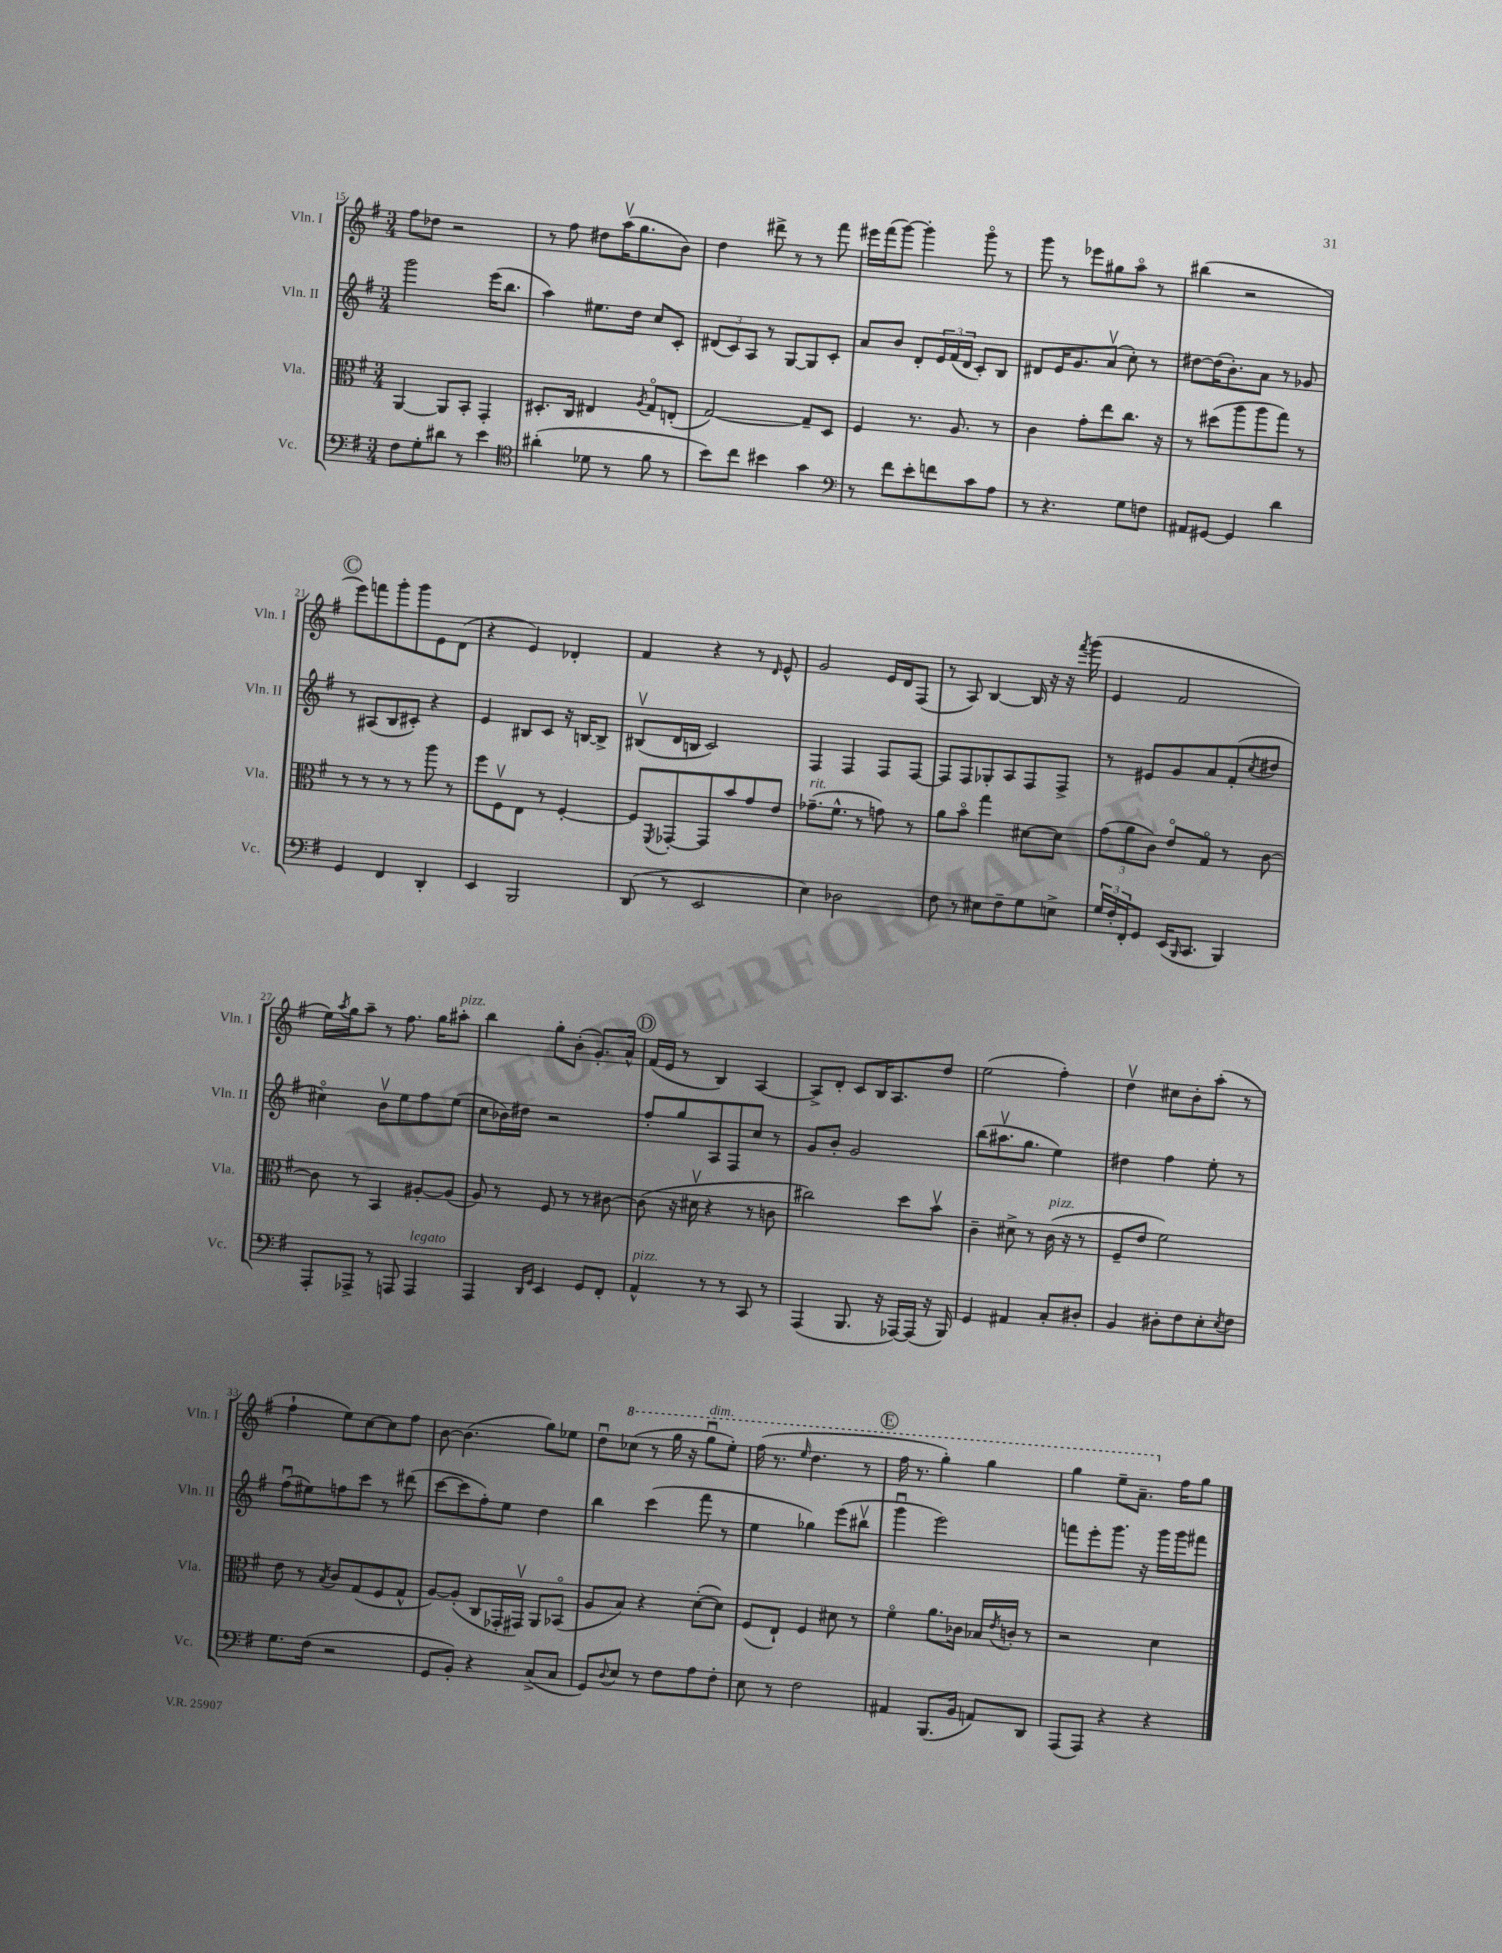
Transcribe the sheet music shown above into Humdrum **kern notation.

**kern	**kern	**kern	**kern
*staff4	*staff3	*staff2	*staff1
*clefF4	*clefC3	*clefG2	*clefG2
*k[f#]	*k[f#]	*k[f#]	*k[f#]
*M3/4	*M3/4	*M3/4	*M3/4
8F#	[4AA	2ggg	8ff#
8G'	.	.	8dd-
8d#	8AA]	.	2r
8r	8BB'	.	.
4e	4GG'	(16eee	.
.	.	8.bb	.
=	=	=	=
*clefC4	*	*	*
(4a#'	8.D#'	4aa)	8r
.	.	.	8ff#
.	16C	.	.
8d-	4E#	8.ee#	8dd#
8r	.	.	(16aav
.	.	16dd	8.gg
.	8qA	.	.
8f#	8Go	8cc	.
8r	(8E'	8c'	8b)
=	=	=	=
8b)	[2G)	(12d#	4dd
.	.	12c)	.
8cc	.	.	.
.	.	12A	.
4b#	.	8r	8ddd#^
.	.	[8G	8r
4g	8G~]	8G]	8r
.	8D	8c'	8fff#
=	=	=	=
*clefF4	*	*	*
8r	4F#	8a	16eee#
.	.	.	(16fff#
8f#	.	8b	[8ggg)
8e'	8.r	8d'	4ggg']
8f	.	24e	.
.	.	(24f#	.
.	8.A	.	.
.	.	24d	.
8c	.	8c')	8gggo
8A	8r	8B	8r
=	=	=	=
8r	4c	8d#	8ggg
4.r	.	16e	8r
.	.	8.g	.
.	8g'	.	8eee-
.	8ee	(8av	8gg#
8G	8.cc	8cc')	8aao
8F	.	8r	8r
.	16r	.	.
=	=	=	=
8AA#	8r	[8dd#	(4bb#
[8GG#	(8dd#	(16dd#]	.
.	.	8.b')	.
4GG#]	8aa	.	2r
.	8aa	8a	.
4d	8gg)	8r	.
.	8r	8g-	.
=	=	=	=
4GG	8r	8r	8eee)
.	8r	(8A#	8fff
4FF#	8r	8B	8ggg'
.	8r	8c#')	8ggg
4DD'	8aa	4r	8e
.	8r	.	(8d
=	=	=	=
4EE	8ff#	4e	4r
.	8F#v	.	.
2BBB	8E	8B#	4e)
.	8r	8c	.
.	[4F#'	16r	4d-'
.	.	[16B	.
.	.	8B^]	.
=	=	=	=
(8DD	8F#]	(8B#v	4f#
.	8qFF#	.	.
8r	[8GG-'	16d	.
.	.	16B	.
2EE	8GG-]	2c)	4r
.	8b	.	.
.	8g	.	8r
.	.	.	16qqd
.	8e	.	8e^^
=	=	=	=
4E)	(8.g-~	4F#	2g
.	8.f#^^	.	.
2D-	.	4F#	.
.	8r	.	.
.	8g)	8F#	16e
.	.	.	16d
.	8r	[8F#	(8F#
=	=	=	=
8F#	8a	8F#]	8r
8r	8bo	8F#	8A)
8E#	4gg	8G-'	[4B
8F#~	.	8A	.
8G	[8d#	8F#	16B]
.	.	.	16r
8E^	8d#]	8F#^	16r
.	.	.	8qfff#
.	.	.	(16ggg
=	=	=	=
24G	(12g	8r	4e
24F#'	.	.	.
24FF#'	12a	.	.
8GG	.	8e#	.
.	12c)	.	.
(16EE	8eo	8g	2f#
16qqBBB	.	.	.
8.CC	.	.	.
.	8Go	8a	.
4BBB)	8r	(8f#'	.
.	.	8qcc	.
.	[8c	8dd#	.
=	=	=	=
8AAA'	8c]	4cc#o)	16ee)
.	.	.	8qaa
.	.	.	16gg
8AAA-^	8r	.	8aa~
8r	4BB	8bv	8r
8AAA	.	8ee	8.ff#
4AAA	[8A#'	8ff#	.
.	.	.	16gg
.	(8A#]	(8ee	8aa#'
=	=	=	=
4AAA	8A)	8cc	4bb
.	8r	16b-)	.
.	.	16dd#	.
16qqDD	.	.	.
16qqGG	.	.	.
4EE	8F#	2r	8gg'
.	8r	.	(8b'
8GG	8r	.	8.g')
8FF#'	[8c#	.	.
.	.	.	16a^^
=	=	=	=
4AA^^	(8c#]	8ff#'	(16f#
.	.	.	16e
.	16r	8gg	8r
.	16d#v	.	.
8r	4r	8A	4B)
8r	.	8F#	.
8CC	8r	8cc	[4A
8r	8c	8r	.
=	=	=	=
(4AAA	2cc#)	8g	8A^]
.	.	8b'	8d'
8.BBB	.	2g	8c
.	.	.	16B
16r	.	.	8.A
[16AAA-)	8dd	.	.
(16AAA-]	.	.	.
16r	8bv	.	8dd
16BBB)	.	.	.
=	=	=	=
4GG	4c~	(8bb	(2ee
.	.	8.aa#v	.
4AA#	8d#^	.	.
.	.	8.gg	.
.	8r	.	.
8C'	(16c	4ee)	4ff#')
.	16r	.	.
8D#'	8r	.	.
=	=	=	=
4BB	8F#~	4dd#	4ddv
.	8e	.	.
8D#'	2f#)	4ff#	8cc#
8F#	.	.	8b'
8E'	.	8ee'	(8aa'
8qE	.	.	.
8F#	.	8r	8r
=	=	=	=
8.G	8e	(8ff#u	4ff#`
.	8r	8ee#)	.
(16F#	.	.	.
.	8qB	.	.
2r	8c	8ff	8ee)
.	(8G	8ccc	[8cc
.	8F#	8r	8cc]
.	8G^^	(8ddd#	8ff#
=	=	=	=
8GG	[8A)	[8ccc	[8b
8BB')	(8A']	8ccc]	(4.b]
4r	8C	8ff#')	.
.	16GG-'	8ee	.
.	16GG#v)	.	.
(8C^	8AA	4dd	8gg)
8C	(8BB-o	.	8ee-
=	=	=	=
8GG)	8A	4bb	8ddu
8qqD	.	.	.
8E	8B)	.	(8ccc-
8r	4r	(4ccc	8r
8F#	.	.	16ggg
.	.	.	16r
8A	([8d'	8fff#	8gggu
8F#'	8d])	8r	8eee')
=	=	=	=
8E	(8F#	4ee	(16fff#
.	.	.	8.r
8r	8E`)	.	.
.	.	.	16qqeee
2F#	4F#	4gg-)	4.ddd
.	8d#	(8eee	.
.	8r	8bb#v	8r
=	=	=	=
4AA#	4f#o	4gggu	16fff#
.	.	.	8.r
(8.BBB	8.a	2eee)	4ggg')
16BB	16c-	.	.
8AA)	16B-	.	4ggg
.	8qe	.	.
.	16c'	.	.
8DD	8r	.	.
=	=	=	=
(8AAA	2r	8fff	4ggg
8AAA)	.	8eee'	.
4r	.	8.ggg	8eee~
.	.	.	8.aa~
.	.	16r	.
4r	4d	16ggg	.
.	.	16ggg	16ff#
.	.	8fff#	8gg
==	==	==	==
*-	*-	*-	*-
